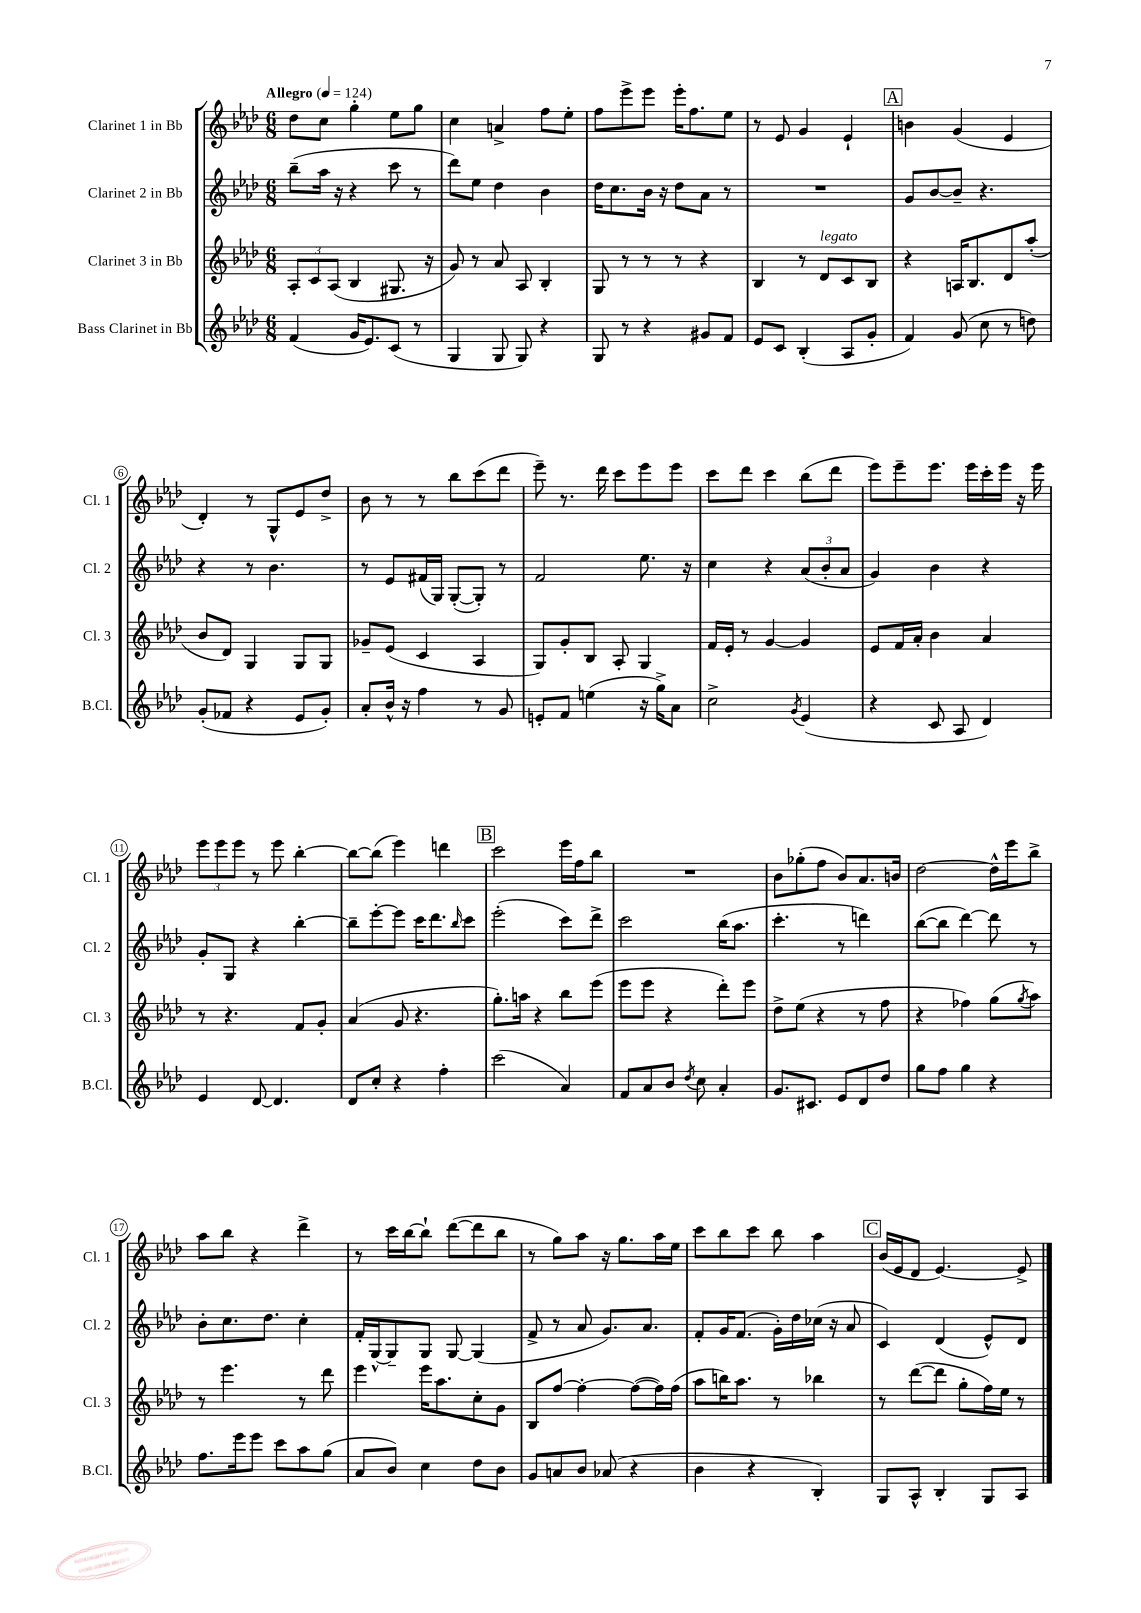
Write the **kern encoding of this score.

**kern	**kern	**kern	**kern
*staff4	*staff3	*staff2	*staff1
*clefG2	*clefG2	*clefG2	*clefG2
*k[b-e-a-d-]	*k[b-e-a-d-]	*k[b-e-a-d-]	*k[b-e-a-d-]
*M6/8	*M6/8	*M6/8	*M6/8
*MM124	*MM124	*MM124	*MM124
(4f	12A-'	(8bb-~	8dd-
.	12c	.	.
.	.	16aa-	8cc
.	(12A-	.	.
.	.	16r	.
16g	4B-	4r	4gg'
8.e-)	.	.	.
(8c	8.G#	8ccc	8ee-
8r	.	8r	8gg
.	16r	.	.
=	=	=	=
4G	8g)	8ddd-)	4cc
.	8r	8ee-	.
8G	8a-	4dd-	4a^
8G)	8A-	.	.
4r	4B-'	4b-	8ff
.	.	.	8ee-'
=	=	=	=
8G	8G	16dd-	8ff
.	.	8.cc	.
8r	8r	.	8eee-^
4r	8r	16b-	8eee-
.	.	16r	.
.	8r	8dd-	16eee-'
.	.	.	8.ff
8g#	4r	8a-	.
8f	.	8r	8ee-
=	=	=	=
8e-	4B-	2.r	8r
8c	.	.	8e-
(4B-'	8r	.	4g
.	8d-	.	.
8A-	8c	.	4e-`
8g'	8B-	.	.
=	=	=	=
4f)	4r	8g	4b
.	.	[8b-	.
(8g	16A	8b-~]	(4g
.	8.B-	.	.
8cc	.	4.r	.
8r	8d-	.	4e-
8dd)	(8aa-'	.	.
=	=	=	=
(8g'	8b-	4r	4d-')
8f-	8d-)	.	.
4r	4G	8r	8r
.	.	4.b-	8G^^
8e-	8G	.	8e-
8g')	8G	.	8dd-^
=	=	=	=
8a-'	8g-~	8r	8b-
16b-^^	(8e-	8e-	8r
16r	.	.	.
4ff	4c	(16f#	8r
.	.	16G)	.
.	.	([8G'	8bb-
8r	4A-	8G'])	(8ccc
8g	.	8r	8ddd-
=	=	=	=
8e'	8G)	2f	8eee-~)
8f	8g'	.	8.r
(4ee	8B-	.	.
.	.	.	16ddd-
.	8A-'	.	8ccc
16r	4G	8.ee-	8eee-
16gg^)	.	.	.
8a-	.	.	8eee-
.	.	16r	.
=	=	=	=
2cc^	16f	4cc	8ccc
.	16e-'	.	.
.	8r	.	8ddd-
.	[4g	4r	4ccc
8qg	.	.	.
(4e-	4g]	(12a-	(8bb-
.	.	12b-'	.
.	.	.	8ddd-
.	.	12a-	.
=	=	=	=
4r	8e-	4g)	8eee-)
.	16f	.	8eee-~
.	16a-'	.	.
8c	4b-	4b-	8.eee-
8A-	.	.	.
.	.	.	16eee-
4d-)	4a-	4r	16ccc'
.	.	.	16eee-
.	.	.	16r
.	.	.	16eee-
=	=	=	=
4e-	8r	8g'	12eee-
.	.	.	12eee-
.	4.r	8G	.
.	.	.	12eee-
[8d-	.	4r	8r
4.d-]	.	.	8eee-
.	8f	[4bb-'	[4bb-'
.	8g'	.	.
=	=	=	=
8d-	(4a-	8bb-~]	8bb-_
8cc'	.	[8eee-'	(8bb-]
4r	8g	8eee-]	4eee-)
.	4.r	16ccc	.
.	.	8.ddd-	.
4ff'	.	.	4ddd
.	.	16qqbb-	.
.	.	8ccc	.
=	=	=	=
(2ccc	8.gg')	(2eee-'	2ccc
.	16aa	.	.
.	4r	.	.
4a-)	8bb-	8ccc)	16eee-
.	.	.	16ff
.	(8eee-	8ddd-^	8bb-
=	=	=	=
8f	8eee-	2ccc	2.r
8a-	8eee-	.	.
8b-	4r	.	.
8qdd-	.	.	.
8cc	.	.	.
4a-'	8ddd-')	(16bb-	.
.	.	8.aa-	.
.	8eee-	.	.
=	=	=	=
8.g	8dd-^	4.ccc'	8b-
.	(8ee-	.	(8gg-'
8.c#	.	.	.
.	4r	.	8ff
8e-	.	8r	8b-)
8d-	8r	4ddd)	8.a-
8dd-	8ff	.	.
.	.	.	16b
=	=	=	=
8gg	4r	([8bb-	[2dd-
8ff	.	8bb-]	.
4gg	4ff-)	[4ddd-)	.
4r	(8gg	8ddd-]	16dd-^^]
.	.	.	16eee-
.	8qgg	.	.
.	8aa-)	8r	8bb-^
=	=	=	=
8.ff	8r	8b-'	8aa-
.	4.eee-	8.cc	8bb-
16eee-	.	.	.
8eee-	.	.	4r
.	.	8.dd-	.
8ccc	.	.	.
8aa-	8r	4cc'	4ddd-^
(8gg	8ddd-	.	.
=	=	=	=
8a-	4eee-	16f'	8r
.	.	[16G^^	.
8b-)	.	8G~]	16ccc
.	.	.	[16bb-
4cc	16eee-	8G	8bb-`]
.	8.aa-	.	.
.	.	[8G	([8ddd-
8dd-	8cc'	(4G]	8ddd-]
8b-	8g	.	8bb-
=	=	=	=
8g	8B-	8f^	8r
8a	[8ff	8r	8gg)
8b-	4ff'_	8a-	8aa-
(8a-	.	8.g)	16r
.	.	.	8.gg
4r	(8ff_	.	.
.	.	8.a-	.
.	16ff])	.	16aa-
.	(16ff	.	16ee-
=	=	=	=
4b-	8aa-	8f'	8ccc
.	16bb)	16g	8bb-
.	8.aa-	(8.f	.
4r	.	.	8ccc
.	8r	16g')	8bb-
.	.	16dd-	.
4B-')	4bb-	(16cc-	4aa-
.	.	16r	.
.	.	8a-	.
=	=	=	=
8G	8r	4c)	(16b-
.	.	.	16e-
8A-^^	([8ddd-	.	8d-
4B-'	8ddd-]	(4d-	[4.e-)
.	8gg'	.	.
8G	16ff)	8e-^^)	.
.	16ee-	.	.
8A-	8r	8d-	8e-^]
==	==	==	==
*-	*-	*-	*-
